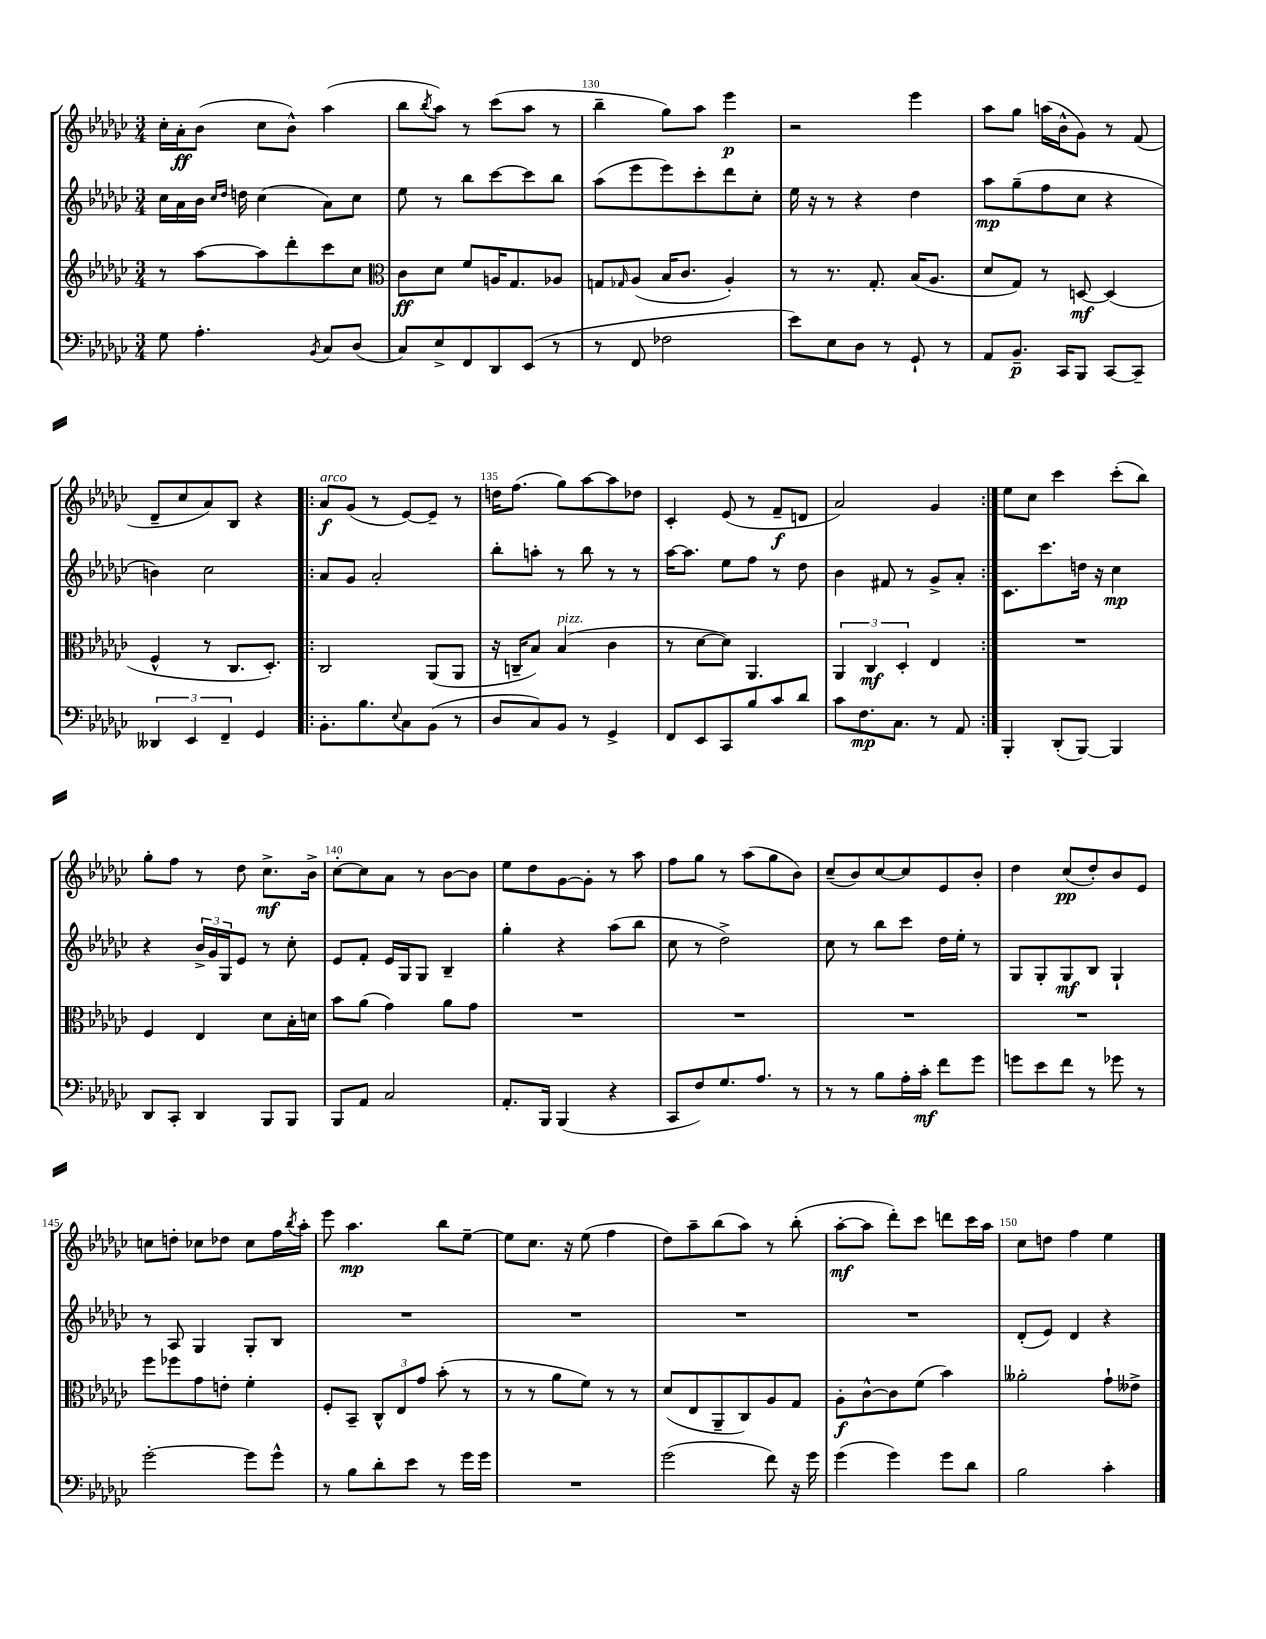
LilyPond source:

<<
\new StaffGroup <<
\new Staff = "s0" {
    \clef treble \key ges \major \numericTimeSignature \time 3/4
    ces''16-. aes'16-.\ff bes'8( ces''8 bes'8-^) aes''4( |
    bes''8 \acciaccatura { bes''8 } aes''8) r8 ces'''8( aes''8 r8 |
    bes''4-- ges''8) aes''8 ees'''4\p |
    r2 ees'''4 |
    aes''8 ges''8 a''16( bes'16-^ ges'8) r8 f'8( |
    des'8-- ces''8 aes'8) bes8 r4 |
    \repeat volta 2 { aes'8\f^\markup { \italic "arco" } ges'8( r8 ees'8~) ees'8-- r8 |
    d''16 f''8.( ges''8) aes''8~ aes''8 des''8 |
    ces'4-. ees'8( r8 f'8--\f d'8 |
    aes'2) ges'4 | }
    ees''8 ces''8 ces'''4 ces'''8-.( bes''8) |
    ges''8-. f''8 r8 des''8 ces''8.->\mf bes'16-> |
    ces''8~-. ces''8 aes'8 r8 bes'8~ bes'8 |
    ees''8 des''8 ges'8~ ges'8-. r8 aes''8 |
    f''8 ges''8 r8 aes''8( ges''8 bes'8) |
    ces''8--( bes'8) ces''8~ ces''8 ees'8 bes'8-. |
    des''4 ces''8\pp( des''8-.) bes'8 ees'8 |
    c''8 d''8-. ces''8 des''8 ces''8 f''16 \acciaccatura { bes''8 } aes''16-. |
    ees'''8 aes''4.\mp bes''8 ees''8~-- |
    ees''8 ces''8. r16 ees''8( f''4 |
    des''8) aes''8-- bes''8( aes''8) r8 bes''8-.( |
    aes''8~-.\mf aes''8 des'''8-.) ces'''8 d'''8 ces'''16 aes''16 |
    ces''8 d''8 f''4 ees''4 \bar "|." |
}
\new Staff = "s1" {
    \clef treble \key ges \major \numericTimeSignature \time 3/4
    ces''16 aes'16 bes'16 \grace { ces''16 des''16 } d''16 ces''4( aes'8) ces''8 |
    ees''8 r8 bes''8 ces'''8~ ces'''8 bes''8 |
    aes''8( ees'''8 ees'''8) ces'''8-. des'''8 ces''8-. |
    ees''16 r16 r8 r4 des''4 |
    aes''8\mp ges''8--( f''8 ces''8 r4 |
    b'4) ces''2 |
    \repeat volta 2 { aes'8 ges'8 aes'2-. |
    bes''8-. a''8-. r8 bes''8 r8 r8 |
    aes''16~ aes''8. ees''8 f''8 r8 des''8 |
    bes'4 fis'8 r8 ges'8-> aes'8-. | }
    ces'8. ces'''8. d''16 r16 ces''4\mp |
    r4 \tuplet 3/2 { bes'16-> ges'16 ges16 } ees'8 r8 ces''8-. |
    ees'8 f'8-. ees'16 ges16 ges8 bes4-- |
    ges''4-. r4 aes''8( bes''8 |
    ces''8 r8 des''2->) |
    ces''8 r8 bes''8 ces'''8 des''16 ees''16-. r8 |
    ges8 ges8-. ges8\mf bes8 ges4-! |
    r8 aes8 ges4 ges8-. bes8 |
    R2. |
    R2. |
    R2. |
    R2. |
    des'8-.( ees'8) des'4 r4 \bar "|." |
}
\new Staff = "s2" {
    \clef treble \key ges \major \numericTimeSignature \time 3/4
    r8 aes''8~ aes''8 des'''8-. ces'''8 ces''8 |
    \clef alto ces'8\ff des'8 f'8 a16 ges8. aes8 |
    g8 \grace { ges16 } aes8( bes16 ces'8. aes4-.) |
    r8 r8. ges8.-. bes16( aes8. |
    des'8 ges8) r8 d8~\mf d4( |
    f4-^ r8 ces8. des8.-.) |
    \repeat volta 2 { ces2 aes,8( aes,8 |
    r16 c16-- bes8) bes4^\markup { \italic "pizz." }( ces'4 |
    r8 des'8~ des'8) aes,4. |
    \tuplet 3/2 { aes,4 ces4\mf des4-. } ees4 | }
    R2. |
    f4 ees4 des'8 bes16-. d'16 |
    bes'8 aes'8( ges'4) aes'8 ges'8 |
    R2. |
    R2. |
    R2. |
    R2. |
    f''8 fes''8 ges'8 e'8-. f'4-. |
    f8-. bes,8-- \tuplet 3/2 { ces8-^ ees8 ges'8 } bes'8-.( r8 |
    r8 r8 aes'8 f'8) r8 r8 |
    des'8( ees8 aes,8-- ces8) aes8 ges8 |
    aes8-.\f ces'8~-^ ces'8 f'8( bes'4) |
    aeses'2-. ges'8-! eeses'8-> \bar "|." |
}
\new Staff = "s3" {
    \clef bass \key ges \major \numericTimeSignature \time 3/4
    ges8 aes4.-. \acciaccatura { bes,8 } ces8 des8( |
    ces8) ees8-> f,8 des,8 ees,8( r8 |
    r8 f,8 fes2 |
    ees'8) ees8 des8 r8 ges,8-! r8 |
    aes,8 bes,8.--\p ces,16 bes,,8 ces,8~ ces,8-- |
    \tuplet 3/2 { deses,4 ees,4 f,4-- } ges,4 |
    \repeat volta 2 { bes,8.-. bes8. \appoggiatura { ees8 } ces8 bes,8( r8 |
    des8 ces8) bes,8 r8 ges,4-> |
    f,8 ees,8 ces,8 bes8 ces'8 des'8 |
    ces'8 f8.\mp ces8. r8 aes,8 | }
    bes,,4-. des,8-.( bes,,8~) bes,,4 |
    des,8 ces,8-. des,4 bes,,8 bes,,8 |
    bes,,8 aes,8 ces2 |
    aes,8.-. bes,,16 bes,,4( r4 |
    ces,8 f8) ges8. aes8. r8 |
    r8 r8 bes8 aes16-. ces'16-.\mf f'8 ges'8 |
    g'8 ees'8 f'8 r8 ges'8 r8 |
    ges'2~-. ges'8 ges'8-^ |
    r8 bes8 des'8-. ees'8 r8 ges'16 ges'16 |
    R2. |
    ges'2( f'8) r16 ges'16 |
    ges'4( ges'4) ges'8 des'8 |
    bes2 ces'4-. \bar "|." |
}
>>
>>
\layout { \context { \Score currentBarNumber = #128 \override BarNumber.break-visibility = ##(#f #t #t) barNumberVisibility = #(every-nth-bar-number-visible 5) } }
